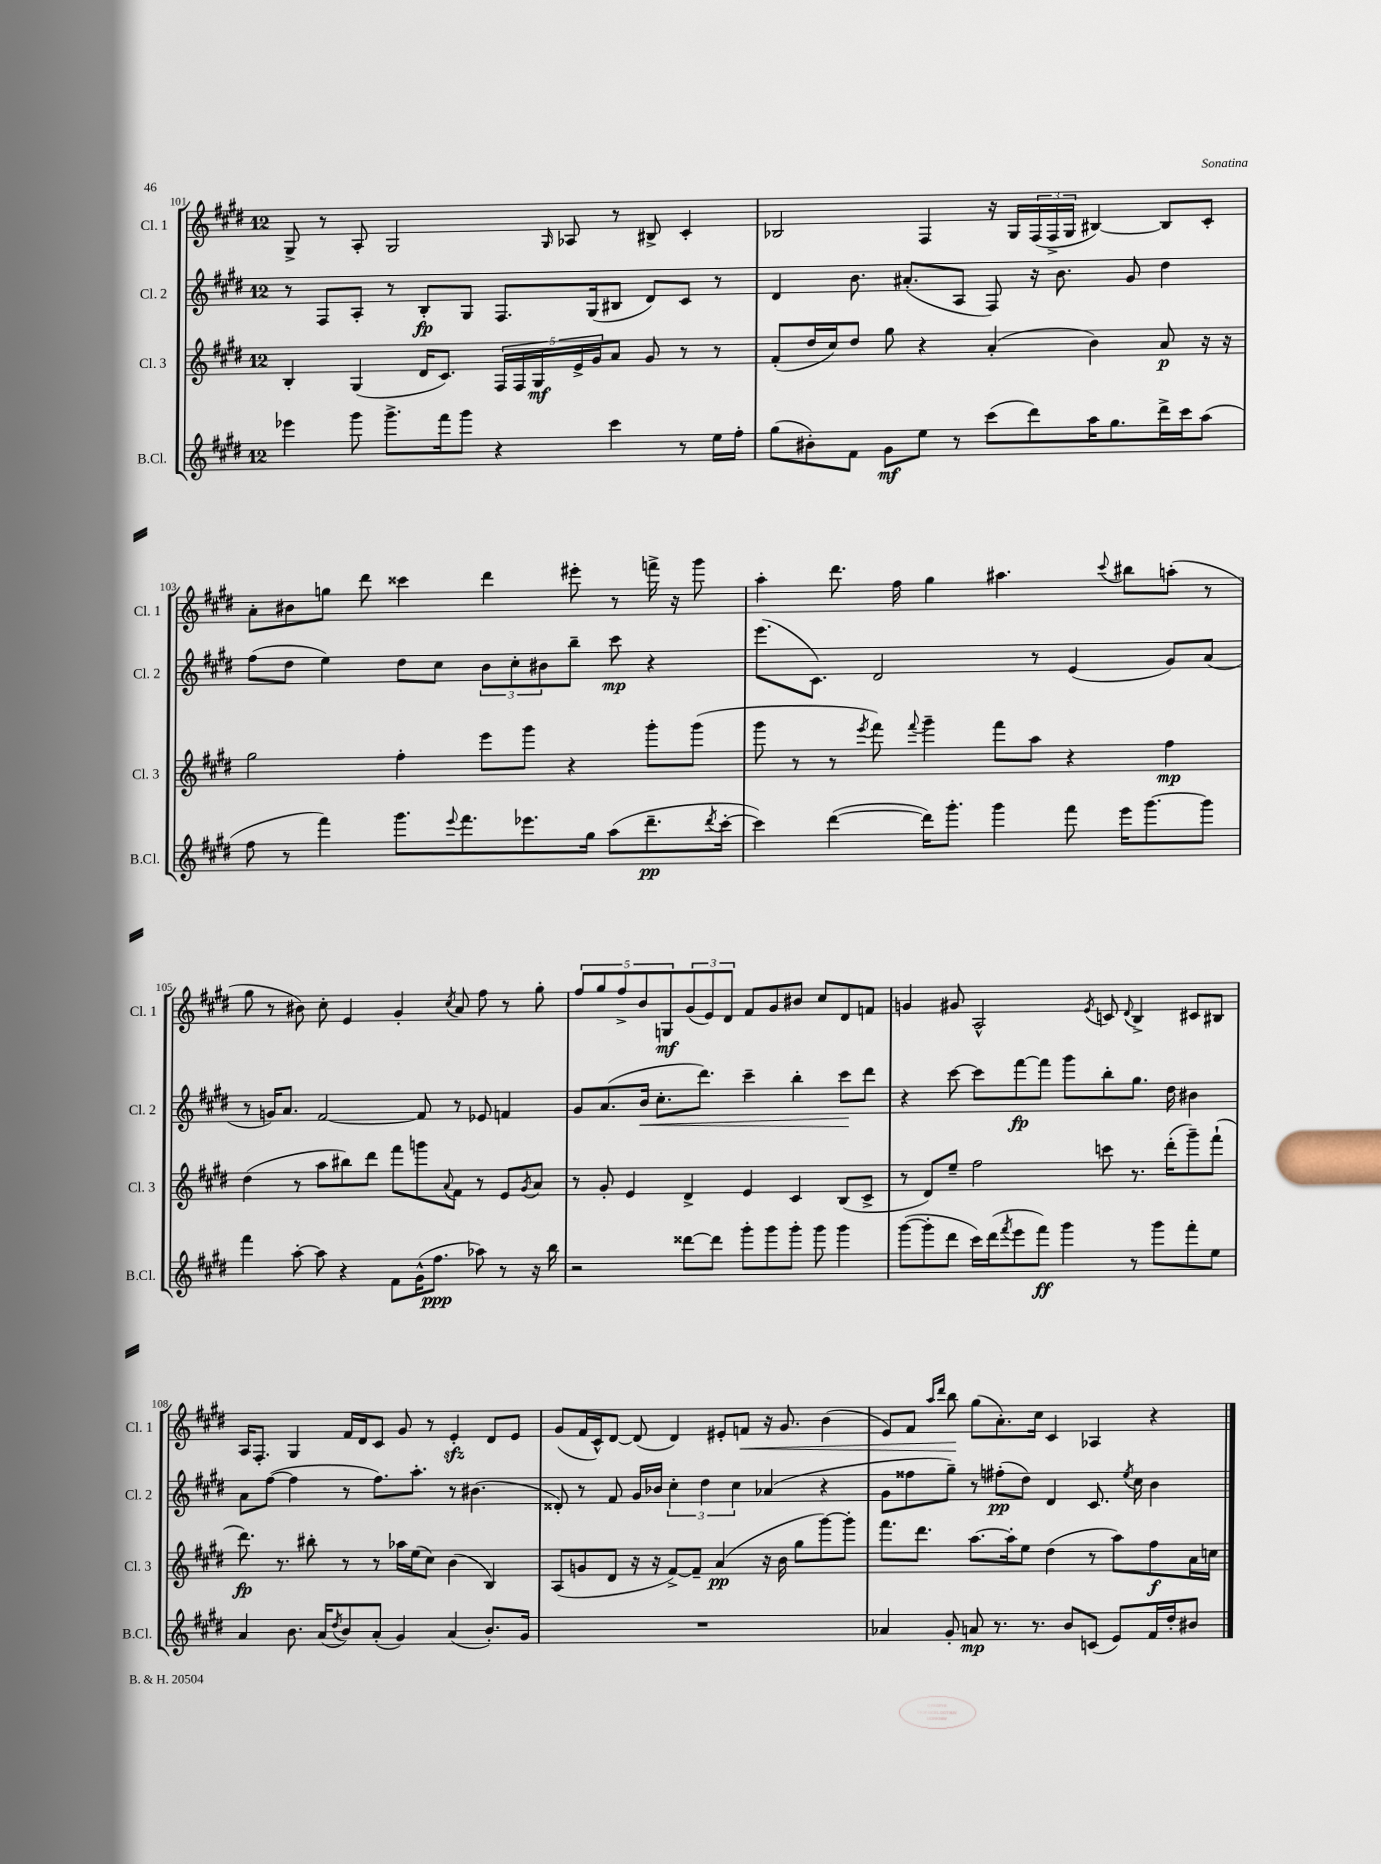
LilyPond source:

<<
\new StaffGroup <<
\new Staff = "s0" \with { instrumentName = "Cl. 1" shortInstrumentName = "Cl. 1" } {
    \clef treble \key e \major \once \override Staff.TimeSignature.style = #'single-digit \time 12/8
    gis8-> r8 a8-. gis2 \grace { gis16 } aes8 r8 bis8-> cis'4-. |
    bes2 fis4 r16 gis16 \tuplet 3/2 { fis16( fis16-> gis16 } bis4~) bis8 cis'8-. |
    a'8-. bis'8 g''8 dis'''8 cisis'''4 dis'''4 eis'''8-. r8 f'''16-> r16 gis'''8 |
    a''4-. dis'''8. fis''16 gis''4 ais''4. \appoggiatura { cis'''8 } bis''8 a''8-.( r8 |
    gis''8 r8 bis'8) cis''8-. e'4 gis'4-. \acciaccatura { cis''8 } a'8 fis''8 r8 gis''8-. |
    \tuplet 5/4 { fis''8 gis''8 fis''8-> b'8 g8\mf } \tuplet 3/2 { gis'8( e'8) dis'8 } fis'8 gis'8 bis'8 cis''8 dis'8 f'8 |
    g'4 gis'8 a2-^ \acciaccatura { e'8 } c'8 \appoggiatura { dis'8 } b4-> cis'8 bis8 |
    a16 fis8.-. gis4 fis'16 dis'16 cis'8 gis'8 r8 e'4-.\sfz dis'8 e'8 |
    gis'8( fis'16 cis'16-^) dis'8~ dis'8( dis'4) eis'8-. f'8\< r16 gis'8. b'4( |
    e'8) fis'8 \grace { a''16 dis'''16 } b''8\! gis''8( a'8.-.) cis''16 cis'4 aes4 r4 \bar "|." |
}
\new Staff = "s1" \with { instrumentName = "Cl. 2" shortInstrumentName = "Cl. 2" } {
    \clef treble \key e \major \once \override Staff.TimeSignature.style = #'single-digit \time 12/8
    r8 fis8 a8-. r8 b8-.\fp gis8 fis8. gis16( bis8 dis'8) cis'8 r8 |
    dis'4 b'8. ais'8.-.( a8 fis8) r16 b'8. gis'8 dis''4 |
    fis''8( dis''8 e''4) dis''8 cis''8 \tuplet 3/2 { b'8 cis''8-. bis'8 } b''8-- cis'''8\mp r4 |
    e'''8.( cis'8.) dis'2 r8 e'4( gis'8) a'8( |
    r8 g'16) a'8. fis'2~ fis'8 r8 ees'8 f'4 |
    gis'8 a'8.( b'16\< cis''8.-. dis'''8.) cis'''4-- b''4-. cis'''8\! dis'''8 |
    r4 cis'''8~ cis'''8 fis'''8~\fp fis'''8 gis'''8 b''8-. gis''8. dis''16 bis'4 |
    a'8 fis''8~( fis''4 r8 fis''8.) a''8.-. r8 bis'4.( |
    disis'8-.) r8 fis'8 gis'16 bes'16 \tuplet 3/2 { cis''4-. dis''4 cis''4 } aes'4( r4 |
    gis'8 fisis''8 gis''8--) r8 fis''8-.\pp( dis''8) dis'4 cis'8. \acciaccatura { e''8 } cis''16 b'4 \bar "|." |
}
\new Staff = "s2" \with { instrumentName = "Cl. 3" shortInstrumentName = "Cl. 3" } {
    \clef treble \key e \major \once \override Staff.TimeSignature.style = #'single-digit \time 12/8
    b4-. gis4( dis'16 cis'8.) \tuplet 5/4 { fis16 fis16 gis16\mf e'16-> gis'16 } a'8 gis'8 r8 r8 |
    fis'8-.( dis''16 cis''16) dis''8 gis''8 r4 a'4-.( b'4) a'8\p r16 r16 |
    gis''2 fis''4-. e'''8 gis'''8 r4 gis'''8-. gis'''8( |
    gis'''8 r8 r8 \acciaccatura { e'''8 } fis'''8) \appoggiatura { fis'''8 } gis'''4-- fis'''8 a''8 r4 fis''4\mp |
    dis''4( r8 a''8 bis''8) dis'''8 fis'''8 g'''8 \appoggiatura { a'8 } fis'8 r8 e'8 \acciaccatura { gis'8 } a'8 |
    r8 gis'8-. e'4 dis'4-> e'4 cis'4 b8( cis'8-> |
    r8 dis'8) e''8-- fis''2 c'''8 r8. dis'''16-.( gis'''8--) fis'''8-!( |
    dis'''8.\fp) r8. bis''8-. r8 r8 aes''16 e''16( cis''8) b'4( b4) |
    a8( g'8 dis'8 r16 r16 fis'8~->) fis'8-- a'4\pp( r16 b'16 gis''8 gis'''8~) gis'''8-. |
    fis'''8. dis'''8. a''8.~ a''16-. e''8 dis''4( r8 a''8) fis''8\f a'16 c''16 \bar "|." |
}
\new Staff = "s3" \with { instrumentName = "B.Cl." shortInstrumentName = "B.Cl." } {
    \clef treble \key e \major \once \override Staff.TimeSignature.style = #'single-digit \time 12/8
    ees'''4 gis'''8 gis'''8.-> fis'''16 gis'''8 r4 cis'''4 r8 e''16 fis''16-. |
    gis''8( bis'8-.) fis'8 gis'8\mf e''8 r8 cis'''8( dis'''8) a''16 gis''8. dis'''16-> cis'''16 a''8( |
    fis''8 r8 fis'''4) gis'''8. \appoggiatura { e'''8 } fis'''8. ees'''8. gis''16 a''8( dis'''8.--\pp \acciaccatura { dis'''8 } cis'''16~-. |
    cis'''4) dis'''4~( dis'''16) gis'''8.-. gis'''4 fis'''8 e'''16 gis'''8.~ gis'''8 |
    fis'''4 a''8~-. a''8 r4 fis'8 gis'16-^( fis''8.\ppp aes''8) r8 r16 b''16 |
    r2 disis'''8~ disis'''8 gis'''8-. gis'''8 gis'''8-. gis'''8 gis'''4 |
    gis'''8~( gis'''8-. dis'''8 cis'''16) dis'''16( \acciaccatura { fis'''8 } e'''8 fis'''8\ff) gis'''4 r8 gis'''8 fis'''8-. e''8 |
    a'4 b'8. a'16( \acciaccatura { dis''8 } b'8) a'8-.( gis'4) a'4( b'8.-.) gis'16 |
    R1. |
    aes'4 gis'8-. a'8\mp r8. r8. b'8 c'8( e'8) fis'16 dis''16-. bis'8 \bar "|." |
}
>>
>>
\layout { \context { \Score currentBarNumber = #101 } }
